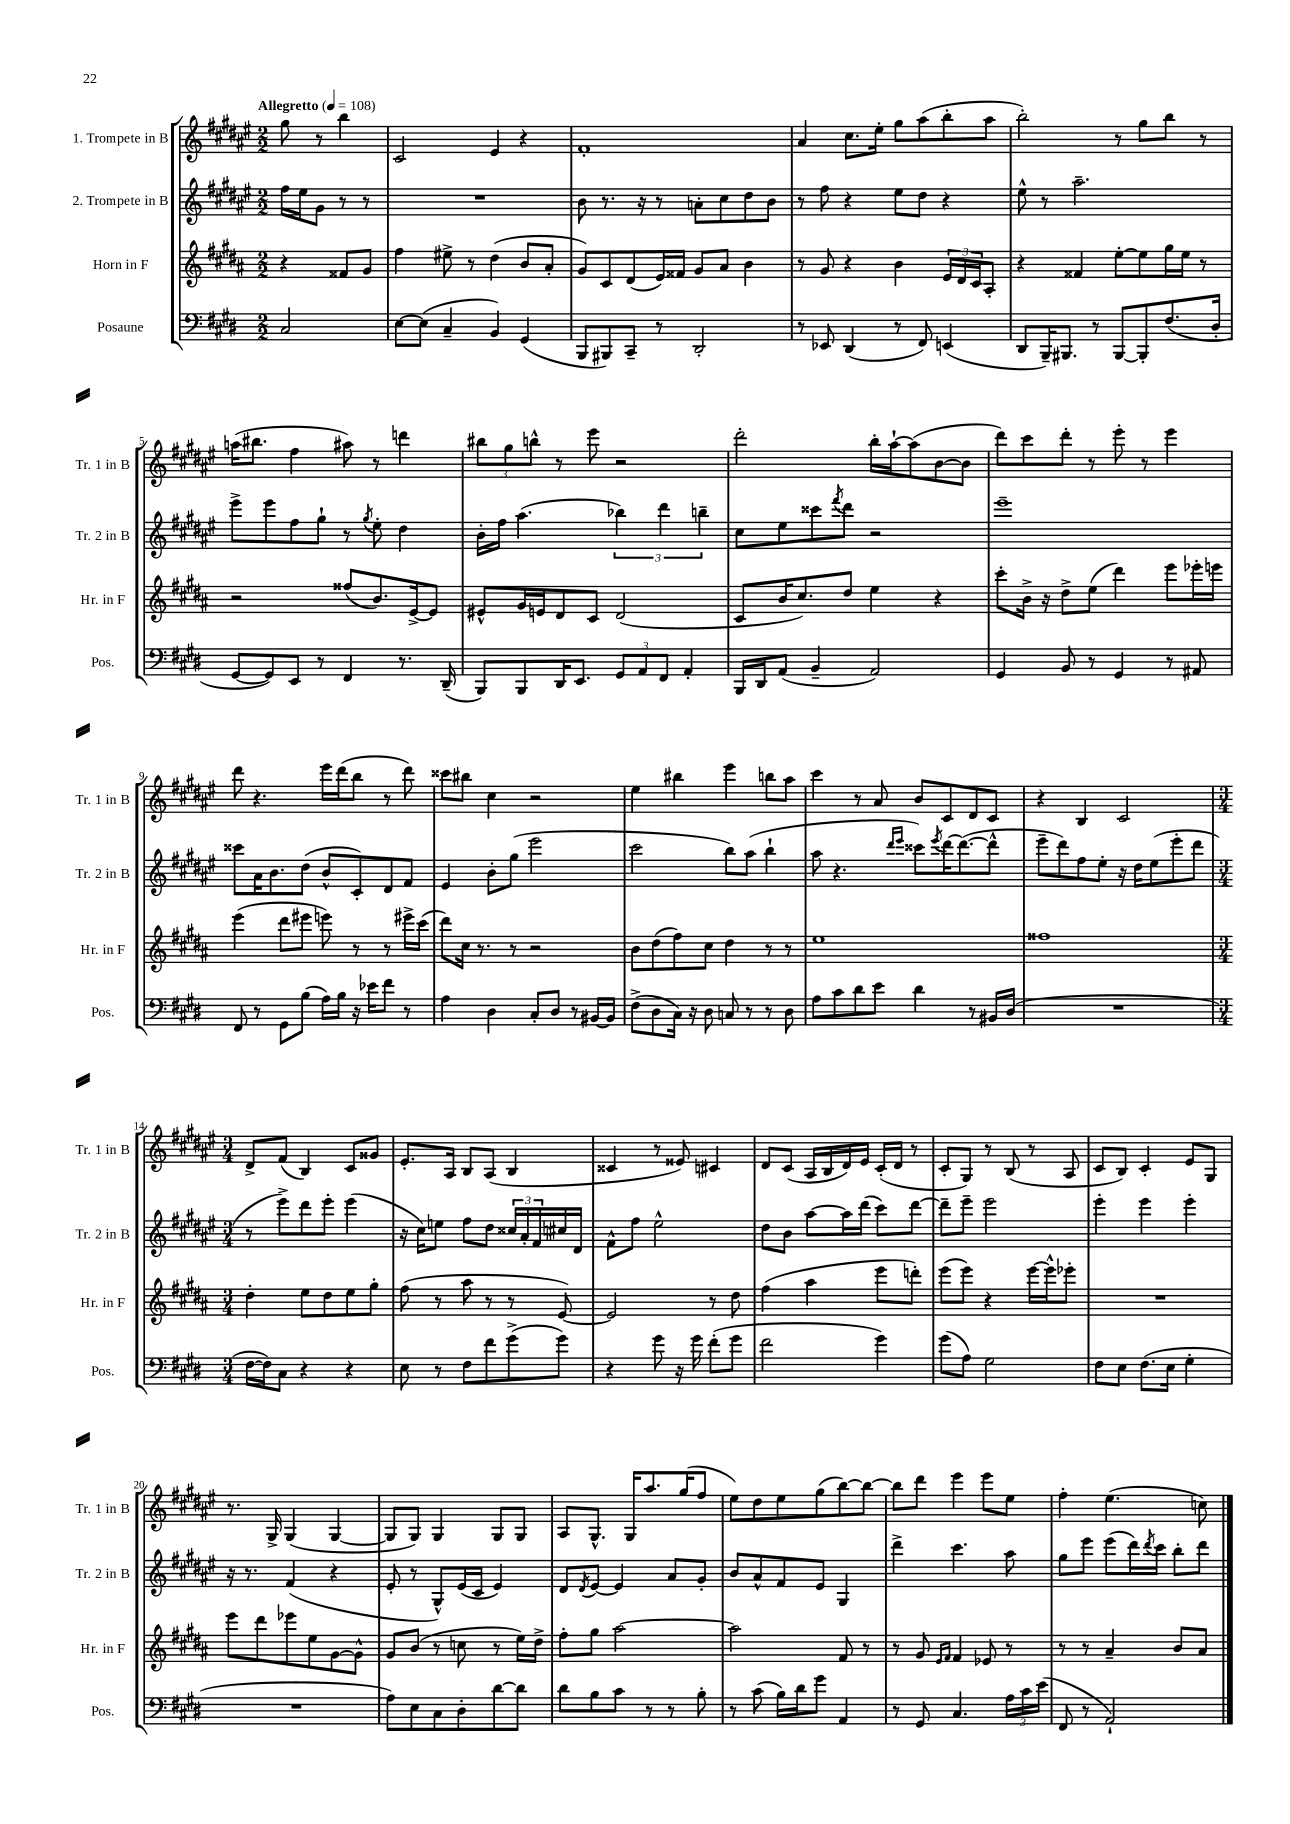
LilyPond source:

<<
\new StaffGroup <<
\new Staff = "s0" \with { instrumentName = "1. Trompete in B" shortInstrumentName = "Tr. 1 in B" } {
    \clef treble \key fis \major \numericTimeSignature \time 2/2 \partial 2 \tempo "Allegretto" 4 = 108
    gis''8 r8 b''4 |
    cis'2 eis'4 r4 |
    fis'1-. |
    ais'4 cis''8. eis''16-. gis''8 ais''8( b''8-. ais''8 |
    b''2-.) r8 gis''8 b''8 r8 |
    a''16( bis''8. fis''4 ais''8) r8 d'''4 |
    \tuplet 3/2 { bis''8 gis''8 b''8-^ } r8 eis'''8 r2 |
    dis'''2-. b''16-. ais''16~-! ais''8( b'8~ b'8 |
    dis'''8) cis'''8 dis'''8-. r8 eis'''8-. r8 eis'''4 |
    dis'''8 r4. eis'''16 dis'''16( b''8 r8 dis'''8) |
    cisis'''8 bis''8 cis''4 r2 |
    eis''4 bis''4 eis'''4 b''8 ais''8 |
    cis'''4 r8 ais'8 b'8 cis'8 dis'8 cis'8 |
    r4 b4 cis'2 |
    \numericTimeSignature \time 3/4 dis'8-> fis'8( b4) cis'8 gisis'8 |
    eis'8.-. ais16 b8 ais8( b4 |
    cisis'4 r8 eisis'8) cis'4 |
    dis'8 cis'8( ais16 b16 dis'16) eis'16 cis'16-.( dis'16 r8 |
    cis'8-. gis8) r8 b8( r8 ais8 |
    cis'8 b8) cis'4-. eis'8 gis8 |
    r8. gis16-> gis4( gis4~ |
    gis8 gis8) gis4 gis8 gis8 |
    ais8 gis8.-^ gis16 ais''8. gis''16( fis''8 |
    eis''8) dis''8 eis''8 gis''8( b''8~) b''8~ |
    b''8 dis'''8 eis'''4 eis'''8 eis''8 |
    fis''4-. eis''4.( c''8) \bar "|." |
}
\new Staff = "s1" \with { instrumentName = "2. Trompete in B" shortInstrumentName = "Tr. 2 in B" } {
    \clef treble \key fis \major \numericTimeSignature \time 2/2 \partial 2
    fis''16 eis''16 gis'8 r8 r8 |
    R1 |
    b'8 r8. r16 r8 a'8-. cis''8 dis''8 b'8 |
    r8 fis''8 r4 eis''8 dis''8 r4 |
    eis''8-^ r8 ais''2.-- |
    eis'''8-> eis'''8 fis''8 gis''8-! r8 \acciaccatura { gis''8 } eis''8-. dis''4 |
    b'16-. fis''16 ais''4.( \tuplet 3/2 { bes''4) dis'''4 b''4-- } |
    cis''8 eis''8 cisis'''8 \acciaccatura { fis'''8 } dis'''8 r2 |
    eis'''1-- |
    cisis'''8 ais'16 b'8. dis''8( b'8-^ cis'8-.) dis'8 fis'8 |
    eis'4 b'8-. gis''8( eis'''2 |
    cis'''2 b''8) ais''8( b''4-! |
    ais''8 r4. \grace { dis'''16 eis'''16 } cisis'''8) \acciaccatura { eis'''8 } dis'''16~ dis'''8.~( dis'''8-^ |
    eis'''8-- dis'''8) fis''8 eis''8-. r16 dis''16 eis''8( eis'''8-. dis'''8 |
    \numericTimeSignature \time 3/4 r8 eis'''8->) dis'''8 eis'''8-. eis'''4( |
    r16 cis''16) e''8 fis''8 dis''8 \tuplet 3/2 { cisis''16 ais'16-. fis'16 } cis''16 dis'16 |
    fis'8-^ fis''8 eis''2-^ |
    dis''8 b'8 ais''8~ ais''16 dis'''16( cis'''8) dis'''8~ |
    dis'''8-- eis'''8-- eis'''2 |
    eis'''4-. eis'''4 eis'''4-. |
    r16 r8. fis'4( r4 |
    eis'8-. r8 gis8-^) eis'16( cis'16 eis'4) |
    dis'8 \acciaccatura { dis'8 } eis'8~ eis'4 ais'8 gis'8-. |
    b'8 ais'8-^ fis'8 eis'8 gis4 |
    dis'''4-> cis'''4. ais''8 |
    gis''8 eis'''8 eis'''8( dis'''16) \acciaccatura { dis'''8 } cis'''16 b''8-. dis'''8 \bar "|." |
}
\new Staff = "s2" \with { instrumentName = "Horn in F" shortInstrumentName = "Hr. in F" } {
    \clef treble \key b \major \numericTimeSignature \time 2/2 \partial 2
    r4 fisis'8 gis'8 |
    fis''4 eis''8-> r8 dis''4( b'8 ais'8-. |
    gis'8) cis'8 dis'8( e'16) fisis'16 gis'8 ais'8 b'4 |
    r8 gis'8 r4 b'4 \tuplet 3/2 { e'16 dis'16 cis'16 } ais8-. |
    r4 fisis'4 e''8~-. e''8 gis''16 e''16 r8 |
    r2 fisis''8( b'8.) e'16~-> e'8 |
    eis'8-^ gis'16 e'16 dis'8 cis'8 dis'2( |
    cis'8 b'16 cis''8.) dis''8 e''4 r4 |
    cis'''8-. b'16-> r16 dis''8-> e''8( dis'''4) e'''8 ees'''16-. e'''16 |
    e'''4( dis'''8 eis'''8 e'''8) r8 r8 eis'''16-> cis'''16( |
    dis'''8) cis''16 r8. r8 r2 |
    b'8 dis''8( fis''8) cis''8 dis''4 r8 r8 |
    e''1 |
    fisis''1 |
    \numericTimeSignature \time 3/4 dis''4-. e''8 dis''8 e''8 gis''8-. |
    fis''8( r8 ais''8 r8 r8 e'8~) |
    e'2 r8 dis''8 |
    fis''4( ais''4 e'''8 d'''8-.) |
    e'''8( e'''8) r4 e'''16~ e'''16-^ ees'''8-. |
    R2. |
    e'''8 dis'''8 ees'''8 e''8 gis'8~ gis'8-^ |
    gis'8 b'8( r8 c''8 r8 e''16) dis''16-> |
    fis''8-. gis''8 ais''2~ |
    ais''2 fis'8 r8 |
    r8 gis'8 \grace { e'16 fis'16 } fis'4 ees'8 r8 |
    r8 r8 ais'4-- b'8 ais'8 \bar "|." |
}
\new Staff = "s3" \with { instrumentName = "Posaune" shortInstrumentName = "Pos." } {
    \clef bass \key e \major \numericTimeSignature \time 2/2 \partial 2
    cis2 |
    e8~ e8( cis4-- b,4) gis,4( |
    b,,8 bis,,8) cis,8-- r8 dis,2-. |
    r8 ees,8 dis,4( r8 fis,8) e,4( |
    dis,8 b,,16--) bis,,8. r8 bis,,8~ bis,,8-. fis8.( dis16-. |
    gis,8~ gis,8) e,8 r8 fis,4 r8. dis,16--( |
    b,,8) b,,8 dis,16 e,8. \tuplet 3/2 { gis,8 a,8 fis,8 } a,4-. |
    b,,16 dis,16 a,8( b,4-- a,2) |
    gis,4 b,8 r8 gis,4 r8 ais,8 |
    fis,8 r8 gis,8 b8( a16) b16 r16 ees'16 fis'8 r8 |
    a4 dis4 cis8-. dis8 r8 bis,16~ bis,16 |
    fis8->( dis8 cis16) r16 dis8 c8 r8 r8 dis8 |
    a8 cis'8 dis'8 e'8 dis'4 r8 bis,16 dis16( |
    R1 |
    \numericTimeSignature \time 3/4 fis16~ fis16) cis8 r4 r4 |
    e8 r8 fis8 fis'8 gis'8->( gis'8) |
    r4 gis'8 r16 gis'16 fis'8-.( gis'8 |
    fis'2 gis'4) |
    gis'8( a8) gis2 |
    fis8 e8 fis8.( e16 gis4-. |
    R2. |
    a8) e8 cis8 dis8-. dis'8~ dis'8 |
    dis'8 b8 cis'8 r8 r8 b8-. |
    r8 cis'8( b16) dis'16 gis'8 a,4 |
    r8 gis,8 cis4. \tuplet 3/2 { a16 cis'16 e'16( } |
    fis,8 r8 a,2-!) \bar "|." |
}
>>
>>
